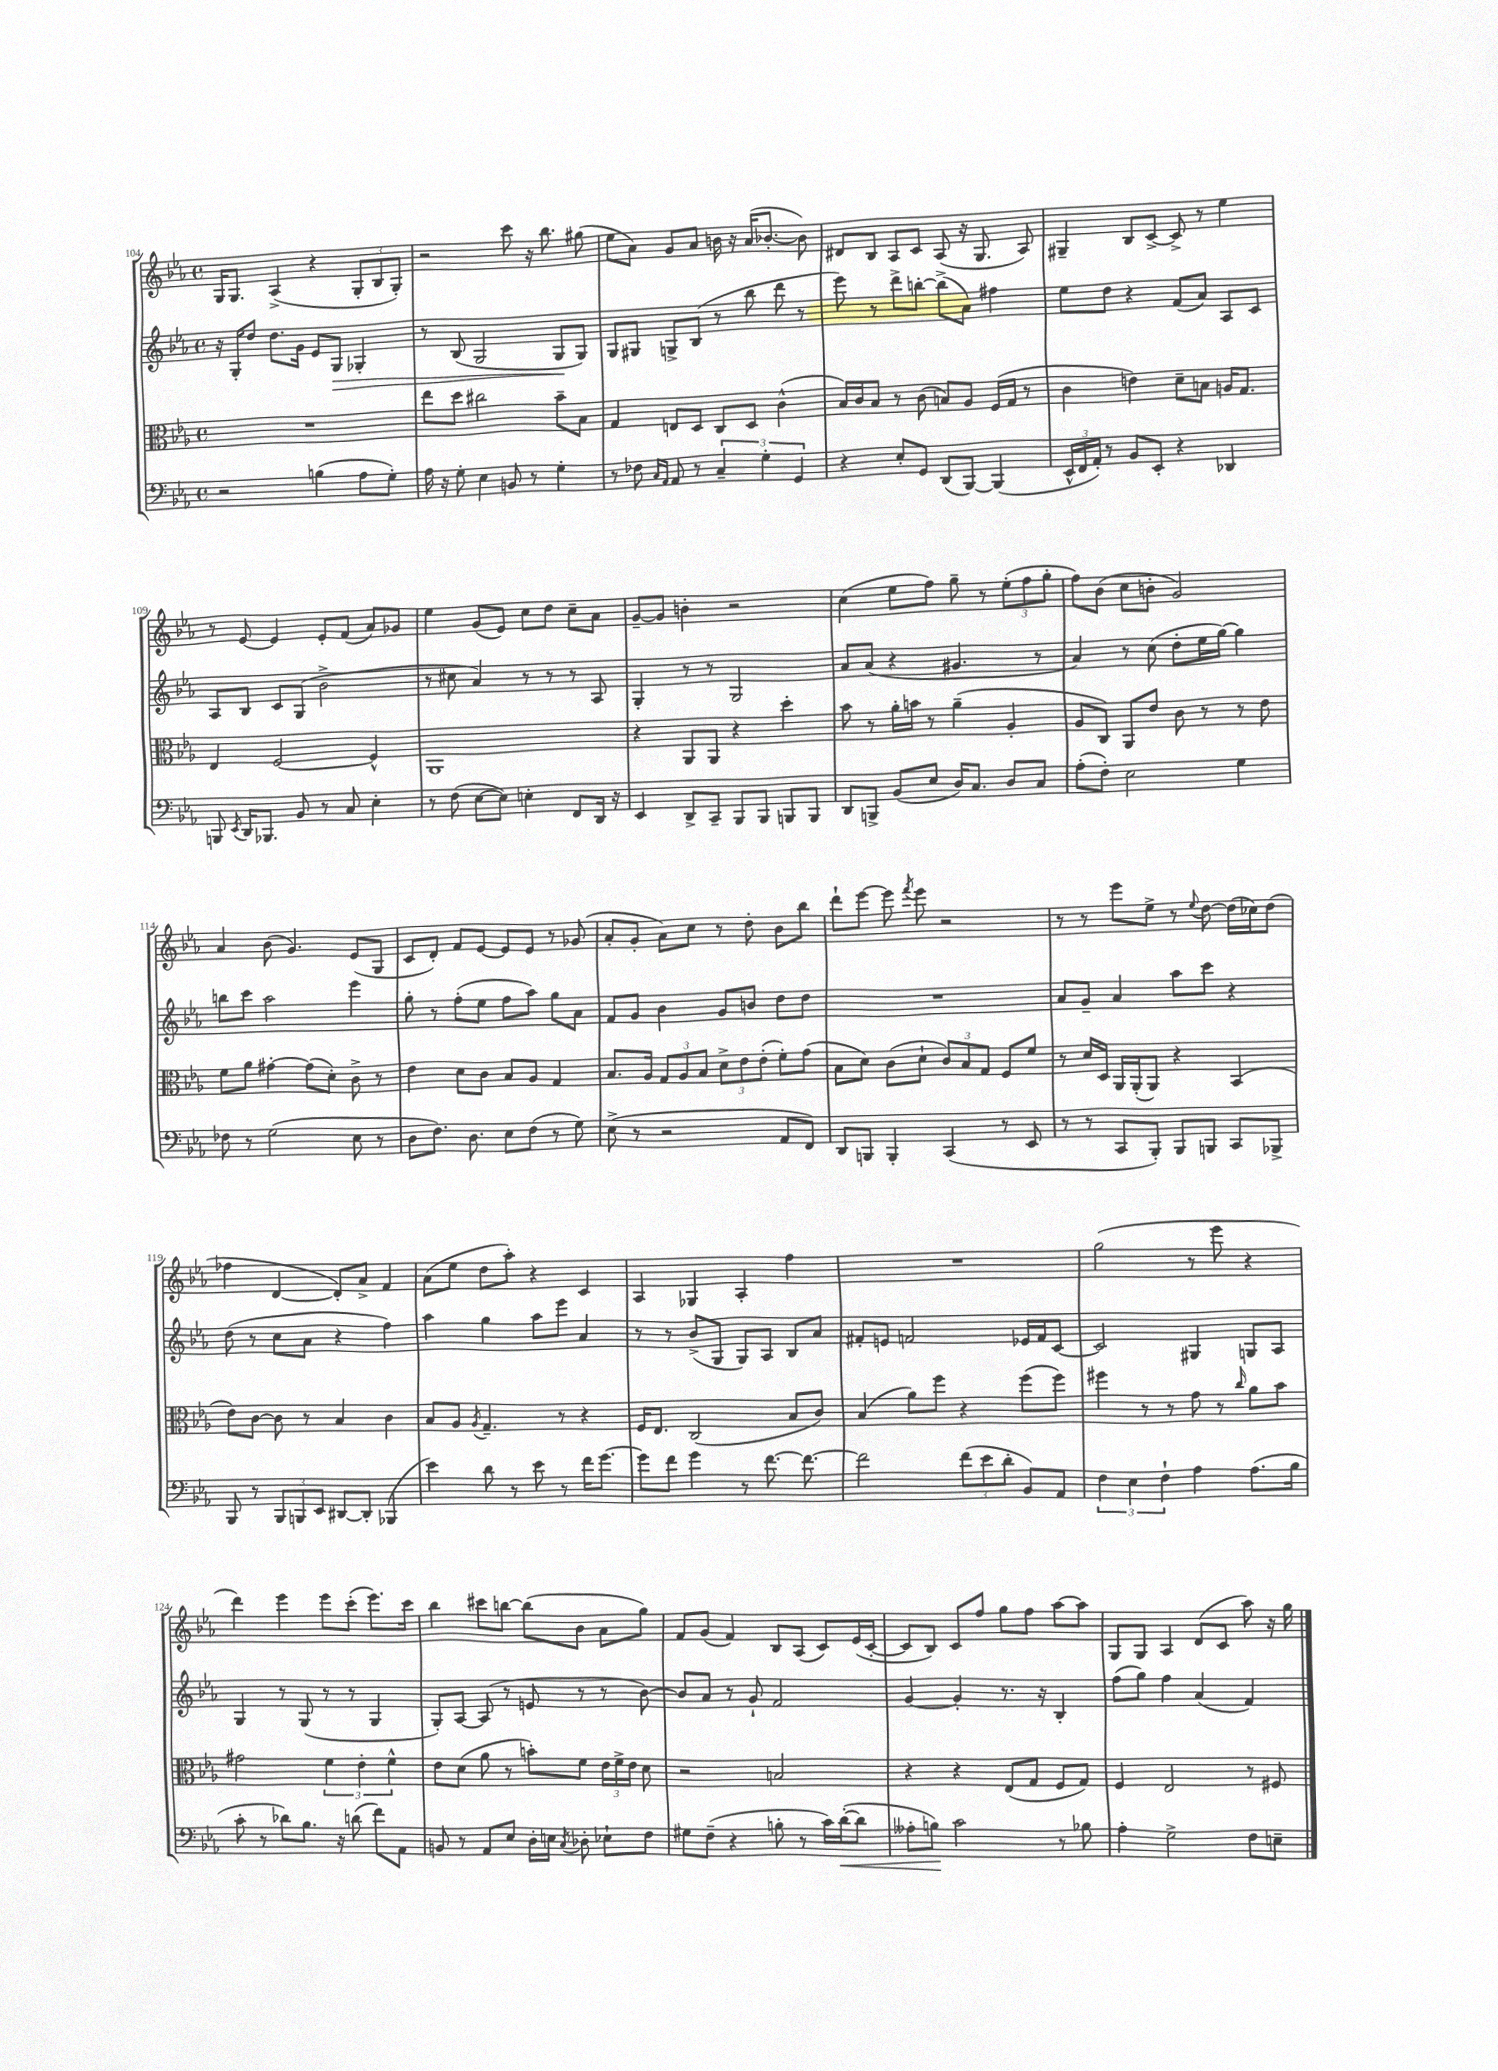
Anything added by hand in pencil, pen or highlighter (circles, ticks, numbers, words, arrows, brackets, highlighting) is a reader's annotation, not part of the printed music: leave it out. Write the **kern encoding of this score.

**kern	**kern	**kern	**kern
*staff4	*staff3	*staff2	*staff1
*clefF4	*clefC3	*clefG2	*clefG2
*k[b-e-a-]	*k[b-e-a-]	*k[b-e-a-]	*k[b-e-a-]
*M4/4	*M4/4	*M4/4	*M4/4
*met(c)	*met(c)	*met(c)	*met(c)
2r	1r	16r	16G
.	.	16G'	8.G
.	.	8dd	.
.	.	8.dd	(4A-^
.	.	16g	.
(4B	.	8e-	4r
.	.	8G	.
8A-	.	4G-'	12G'
.	.	.	12B-
8G')	.	.	.
.	.	.	12G')
=	=	=	=
16A-	8ee-	8r	2r
16r	.	.	.
8G'	8dd	(8B-	.
4E-	2cc#	2G	.
8BB	.	.	8ccc
8r	.	.	16r
.	.	.	8.bb-
4G'	8b-~	8G	.
.	8B-	8G)	(8gg#
=	=	=	=
8r	4G	8G	8ee-
8F-	.	8G#	8a-)
16qqC	.	.	.
16qqAA-	.	.	.
8AA-	8E	8G^	8g
8r	8D	(8B-	8a-
6C~	8C	8r	16b
.	.	.	16r
.	8D	8bb-	(16a-
6G'	.	.	.
.	.	.	[8.b-'
.	(4c^^	8ddd	.
6GG	.	.	.
.	.	8r	8b-])
=	=	=	=
4r	16B-)	8eee-)	8d#
.	16c	.	.
.	8B-	8r	8B-
8E-'	8r	8ddd^	8A-
8GG	(8c	[8bb'	8c
(8DD	8B)	(8bb^]	(8A-
[8BBB-)	8A-	8a-)	16r
.	.	.	8.G
(4BBB-]	(16F	4ff#	.
.	16G	.	.
.	8r	.	8A-)
=	=	=	=
24EE-^^	4c	8ee-	4G#~
24FF	.	.	.
24AA-')	.	.	.
8r	.	8dd	.
8BB-	4e)	4r	8B-
8EE-'	.	.	[8c^
4r	8d~	(8f	8c^]
.	8B	8a-)	8r
4DD-	16A	8A-	4ee-
.	8.G	.	.
.	.	8c	.
=	=	=	=
8BBB	4E-	8A-	8r
8qEE-	.	.	.
16DD	.	8B-	[8e-
8.BBB-	.	.	.
.	[2F	8c	4e-]
8BB-	.	(8G	.
8r	.	2b-^	8e-'
8C	.	.	(8f
4E-'	4F^^]	.	8a-)
.	.	.	8g-
=	=	=	=
8r	1AA-	8r	4ee-
(8F	.	8cc#	.
[8E-	.	4a-)	(8g
8E-])	.	.	8e-)
4E'	.	8r	8cc
.	.	8r	8dd
8FF	.	8r	8cc~
16DD	.	8A-	8a-
16r	.	.	.
=	=	=	=
4EE-	4r	4G'	[8g~
.	.	.	8g]
8DD^	8AA-	8r	4b'
8CC~	8AA-	8r	.
8BBB-	4r	2G	2r
8BBB-	.	.	.
8BBB	4dd'	.	.
8BBB	.	.	.
=	=	=	=
8DD	8b-	8a-	(4cc
8BBB^	8r	(8a-	.
(8BB-	16a-'	4r	8ee-
.	16b	.	.
8E-	8r	.	8ff)
16D)	(4a-~	4.g#	8gg~
8.C	.	.	.
.	.	.	8r
8D	4A-'	.	(12ee-'
.	.	.	12ff
8C	.	8r	.
.	.	.	12gg'
=	=	=	=
(8A-'	8A-	4a-)	8ff)
8F')	8C)	.	(8b-
2E-	8AA-	8r	8cc
.	8e-	(8cc	8b'
.	8c	8dd'	2g)
.	8r	16ee-	.
.	.	[16gg)	.
4G	8r	4gg]	.
.	8e-	.	.
=	=	=	=
8F-	8f	8bb	4a-
8r	8a-	8ccc	.
(2G	[4g#'	2aa-	(8b-
.	.	.	4.g)
.	(8g#]	.	.
.	8d')	.	.
8E-	8c^	4eee-	(8e-
8r	8r	.	8G
=	=	=	=
8D	4e-	8gg'	8c
8.F)	.	8r	8d')
.	8d	(8ff'	8f
8.D	.	.	.
.	8c	8ee-	[8e-
8E-	8B-	8ff	8e-]
(8F	8A-	8aa-)	8e-
8r	4G	8gg	8r
8G)	.	8a-	(8g-
=	=	=	=
(8E-^	8.B-	8f	8a-'
8r	.	8g	8g'
.	16A-	.	.
2r	12G	4b-	8a-)
.	12A-	.	.
.	.	.	8cc
.	12B-	.	.
.	12d^	8g	8r
.	12e-	.	.
.	.	8b	8dd'
.	(12e-'	.	.
8AA-	8f')	8dd	8b-
8FF)	(8g	8dd	8bb-
=	=	=	=
8DD	8B-	1r	8ddd`
8BBB	8d)	.	[8eee-
4BBB'	(8c	.	8eee-]
.	.	.	8qfff
.	8d`	.	8eee-
(4CC	12c)	.	2r
.	12B-	.	.
.	12G	.	.
8r	8F	.	.
8EE-	8f	.	.
=	=	=	=
8r	8r	8a-	8r
8r	16d	8g~	8r
.	16D	.	.
8CC	16AA-	4a-	8eee-
.	(16AA-'	.	.
8BBB-')	8AA-)	.	8ee-^
8BBB-	4r	8aa-	8r
.	.	.	8qqee-
8BBB	.	8ccc	[8dd
8CC	(4BB-	4r	(16dd]
.	.	.	16cc-)
8BBB-^	.	.	(8dd
=	=	=	=
8BBB-	8e-)	(8dd	4ff-
8r	[8c	8r	.
12BBB-	8c]	8cc	[4d
12BBB	.	.	.
.	8r	8a-	.
12EE-	.	.	.
[8DD#	4B-	4r	8d'])
8DD#']	.	.	8a-^
(4BBB-	4c	4ff)	4f
=	=	=	=
4e-)	8B-	4aa-	(8a-
.	8A-	.	8ee-
.	8qA-	.	.
8d	4.G~	4gg	8dd
8r	.	.	8aa-')
8e-	.	8aa-	4r
8r	8r	8eee-	.
16f	4r	4a-	4c
[8.g	.	.	.
=	=	=	=
8g]	16F	8r	4A-
.	8.E-	.	.
8f	.	8r	.
4g	(2C	(8b-^	4G-
.	.	8G	.
8r	.	8G)	4A-'
[8.f	.	8A-	.
.	8B-	8B-	4ff
8.f_	.	.	.
.	8c)	8a-	.
=	=	=	=
2f]	(4B-	8f#'	1r
.	.	8e	.
.	8a-)	2f	.
.	8ff	.	.
(12f	4r	.	.
12e-	.	.	.
12d'	.	.	.
8BB-)	(8ff	16e-	.
.	.	16f	.
8AA-	8ff)	[8c	.
=	=	=	=
6F	4ff#	2c]	(2gg
6E-	.	.	.
.	8r	.	.
6F`	.	.	.
.	8r	.	.
4A-	8g	4G#	8r
.	8r	.	8eee-
.	16qqcc	.	.
(8.A-	8a-	8G	4r
.	8b-	8A-	.
16B-	.	.	.
=	=	=	=
8c'	2g#	4G	4ddd)
8r	.	.	.
8d-)	.	8r	4eee-
8.B-	.	(8G	.
.	6f	8r	8eee-
16r	.	.	.
(8d	.	8r	(8ccc'
.	6e-'	.	.
8f)	.	4G	8.eee-)
.	6f^^	.	.
8AA-	.	.	.
.	.	.	16ccc
=	=	=	=
8BB	8e-	8G')	4bb-
8r	(8d	[8A-	.
8AA-	8a-	(8A-]	8ccc#
8E-	8r	8r	[8bb
16D'	8b')	8e	(8bb]
16E	.	.	.
8qC	.	.	.
8D-'	8f	8r	8b-
8E-`	24e-	8r	8a-
.	24f^	.	.
.	24e-	.	.
8F	8d	[8b-)	8gg)
=	=	=	=
8G#	2r	8b-]	8f
(8F~	.	8a-	(8g
4r	.	8r	4f)
.	.	8g`	.
8B'	2B	2f	8B-
8r	.	.	(8A-
16c)	.	.	8c)
([16d'	.	.	.
8d]	.	.	(16e-
.	.	.	[16c'
=	=	=	=
8A--'	4r	[4g	8c]
8B)	.	.	8B-)
2c	4r	4g']	8c
.	.	.	8ff
.	(8E-	8.r	8gg
.	8G	.	8ff
.	.	16r	.
8r	8F	4B-'	[8aa-
8B-	8G)	.	8aa-]
=	=	=	=
4A-'	4F	(8ff	8G
.	.	8gg)	8G
2G^	2E-	4ff	4A-
.	.	(4a-	(8d
.	.	.	8c
8F	8r	4f)	8aa-)
8E~	8F#	.	16r
.	.	.	16gg
==	==	==	==
*-	*-	*-	*-
